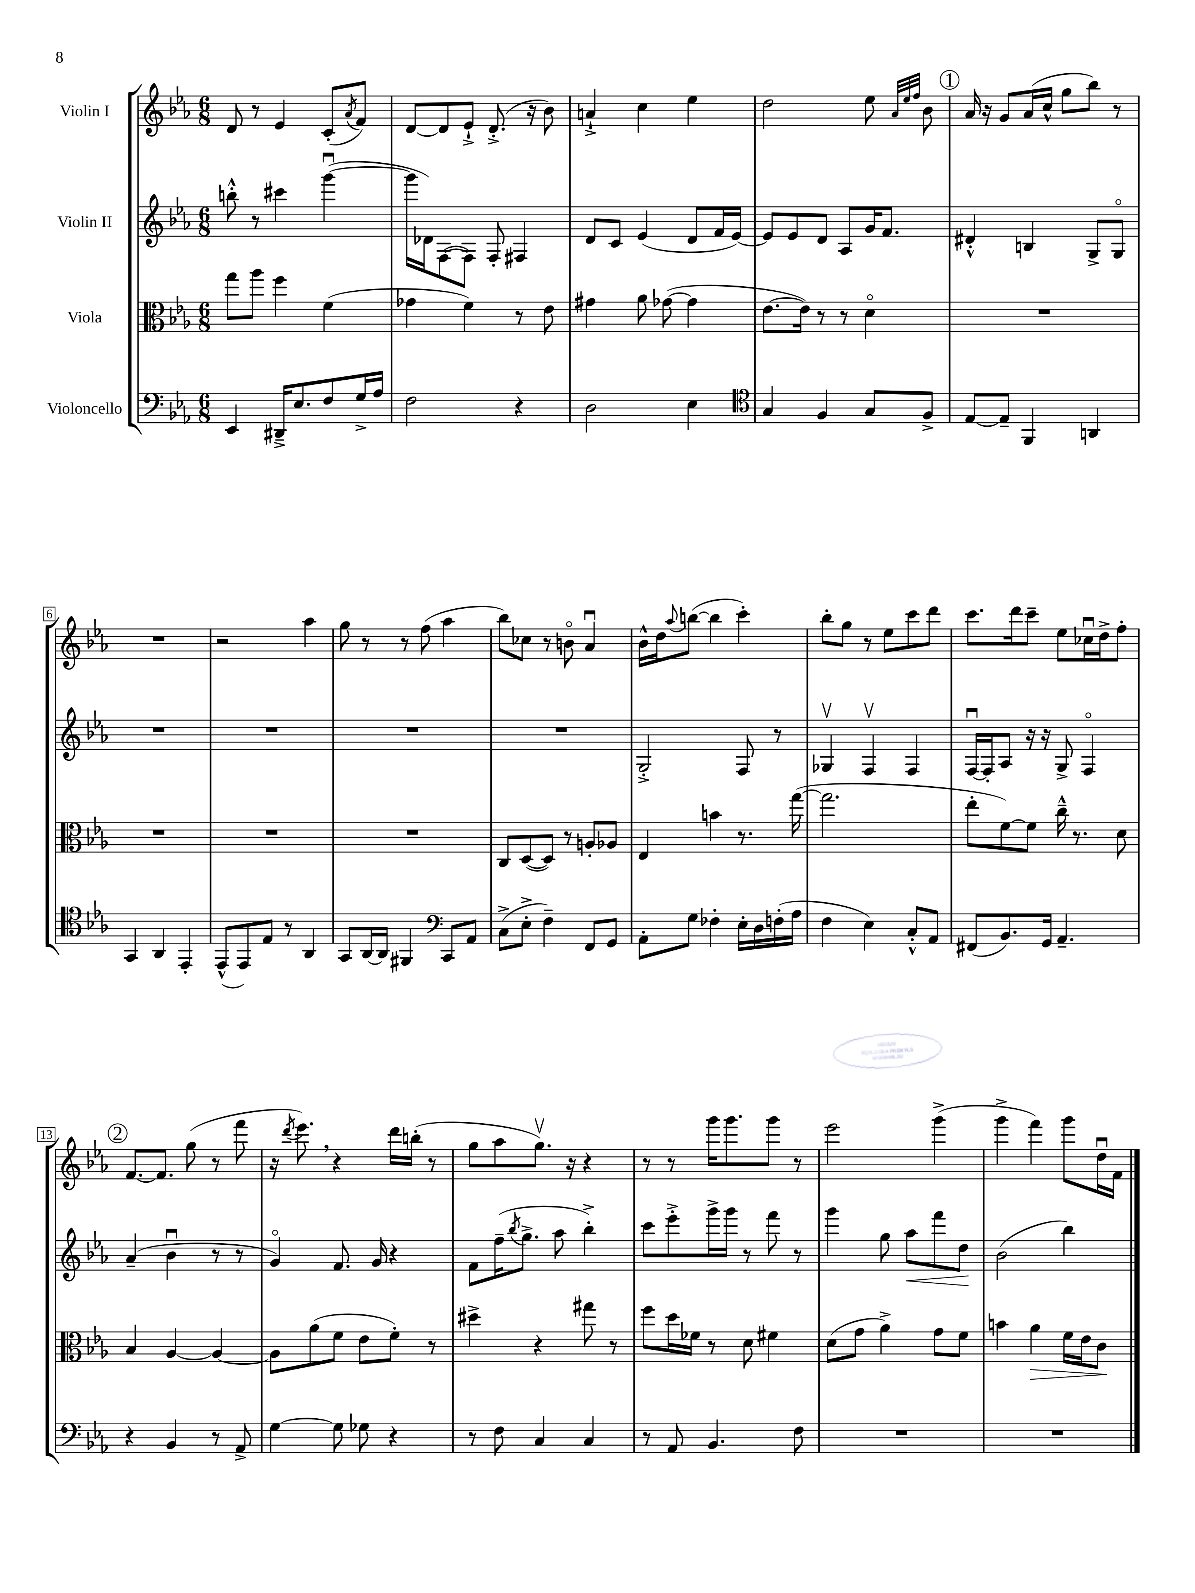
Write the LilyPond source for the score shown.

<<
\new StaffGroup <<
\new Staff = "s0" \with { instrumentName = "Violin I" } {
    \clef treble \key ees \major \numericTimeSignature \time 6/8
    d'8 r8 ees'4 c'8-.( \acciaccatura { aes'8 } f'8) |
    d'8~ d'8 ees'8-!-> d'8.-.->( r16 bes'8) |
    a'4-!-> c''4 ees''4 |
    d''2 ees''8 \grace { aes'32 ees''32 f''32 } bes'8 |
    \mark \markup { \circle "1" } aes'16 r16 g'8 aes'16( c''16-^ g''8 bes''8) r8 |
    R2. |
    r2 aes''4 |
    g''8 r8 r8 f''8( aes''4 |
    bes''8) ces''8 r8 b'8\flageolet aes'4\downbow |
    bes'16-^ d''16 \appoggiatura { aes''8 } b''8~( b''4 c'''4-.) |
    bes''8-. g''8 r8 ees''8 c'''8 d'''8 |
    c'''8. d'''16 c'''8-- ees''8 ces''16\downbow d''16-> f''8-. |
    \mark \markup { \circle "2" } f'8.~ f'8. g''8( r8 f'''8 |
    r16 \acciaccatura { d'''8 } ees'''8.) \breathe r4 d'''16 b''16-.( r8 |
    g''8 aes''8 g''8.\upbow) r16 r4 |
    r8 r8 g'''16 g'''8. g'''8 r8 |
    ees'''2 g'''4->( |
    g'''4-> f'''4) g'''8 d''16\downbow f'16 \bar "|." |
}
\new Staff = "s1" \with { instrumentName = "Violin II" } {
    \clef treble \key ees \major \numericTimeSignature \time 6/8
    b''8-.-^ r8 cis'''4 g'''4~\downbow( |
    g'''16 des'16) f8~( f8) f8-. fis4 |
    d'8 c'8 ees'4( d'8 f'16 ees'16~) |
    ees'8 ees'8 d'8 aes8 g'16 f'8. |
    \mark \markup { \circle "1" } dis'4-.-^ b4 g8-> g8\flageolet |
    R2. |
    R2. |
    R2. |
    R2. |
    g2-.-> f8 r8 |
    ges4\upbow f4\upbow f4 |
    f16~\downbow f16-. aes8 r16 r16 g8-> f4\flageolet |
    \mark \markup { \circle "2" } aes'4--( bes'4\downbow r8 r8 |
    g'4\flageolet) f'8. g'16 r4 |
    f'8 f''16--( \acciaccatura { bes''8 } g''8.-> aes''8 bes''4-.->) |
    c'''8 ees'''8-.-> g'''16-> g'''16 r8 f'''8 r8 |
    g'''4 g''8 aes''8\< f'''8 d''8\! |
    bes'2( bes''4) \bar "|." |
}
\new Staff = "s2" \with { instrumentName = "Viola" } {
    \clef alto \key ees \major \numericTimeSignature \time 6/8
    g''8 aes''8 f''4 f'4( |
    ges'4 f'4) r8 ees'8 |
    gis'4 aes'8 ges'8~( ges'4 |
    ees'8.~ ees'16) r8 r8 d'4\flageolet |
    \mark \markup { \circle "1" } R2. |
    R2. |
    R2. |
    R2. |
    c8 d8~( d8) r8 a8-. aes8 |
    ees4 b'4 r8. g''16~( |
    g''2. |
    ees''8-. f'8~) f'8 c''16---^ r8. d'8 |
    \mark \markup { \circle "2" } bes4 aes4~ aes4~ |
    aes8 aes'8( f'8 ees'8 f'8-.) r8 |
    dis''4-> r4 gis''8 r8 |
    f''8 d''16 fes'16 r8 d'8 fis'4 |
    d'8( g'8 aes'4->) g'8 f'8 |
    b'4 aes'4\> f'16 ees'16 c'8\! \bar "|." |
}
\new Staff = "s3" \with { instrumentName = "Violoncello" } {
    \clef bass \key ees \major \numericTimeSignature \time 6/8
    ees,4 dis,16---> ees8. f8 g16-> aes16 |
    f2 r4 |
    d2 ees4 |
    \clef tenor g4 f4 g8 f8-> |
    \mark \markup { \circle "1" } ees8~ ees8-- f,4 a,4 |
    g,4 aes,4 ees,4-. |
    ees,8-^( ees,8) ees8 r8 aes,4 |
    g,8 aes,16~ aes,16 fis,4 \clef bass c,8 aes,8 |
    c8->( ees8-.-> f4--) f,8 g,8 |
    aes,8-. g8 fes4-. ees16-. d16 f16-.( aes16 |
    f4 ees4) c8-.-^ aes,8 |
    fis,8( bes,8.) g,16 aes,4.-- |
    \mark \markup { \circle "2" } r4 bes,4 r8 aes,8-> |
    g4~ g8 ges8 r4 |
    r8 f8 c4 c4 |
    r8 aes,8 bes,4. f8 |
    R2. |
    R2. \bar "|." |
}
>>
>>
\layout { \context { \Score \override BarNumber.stencil = #(make-stencil-boxer 0.1 0.3 ly:text-interface::print) } }
